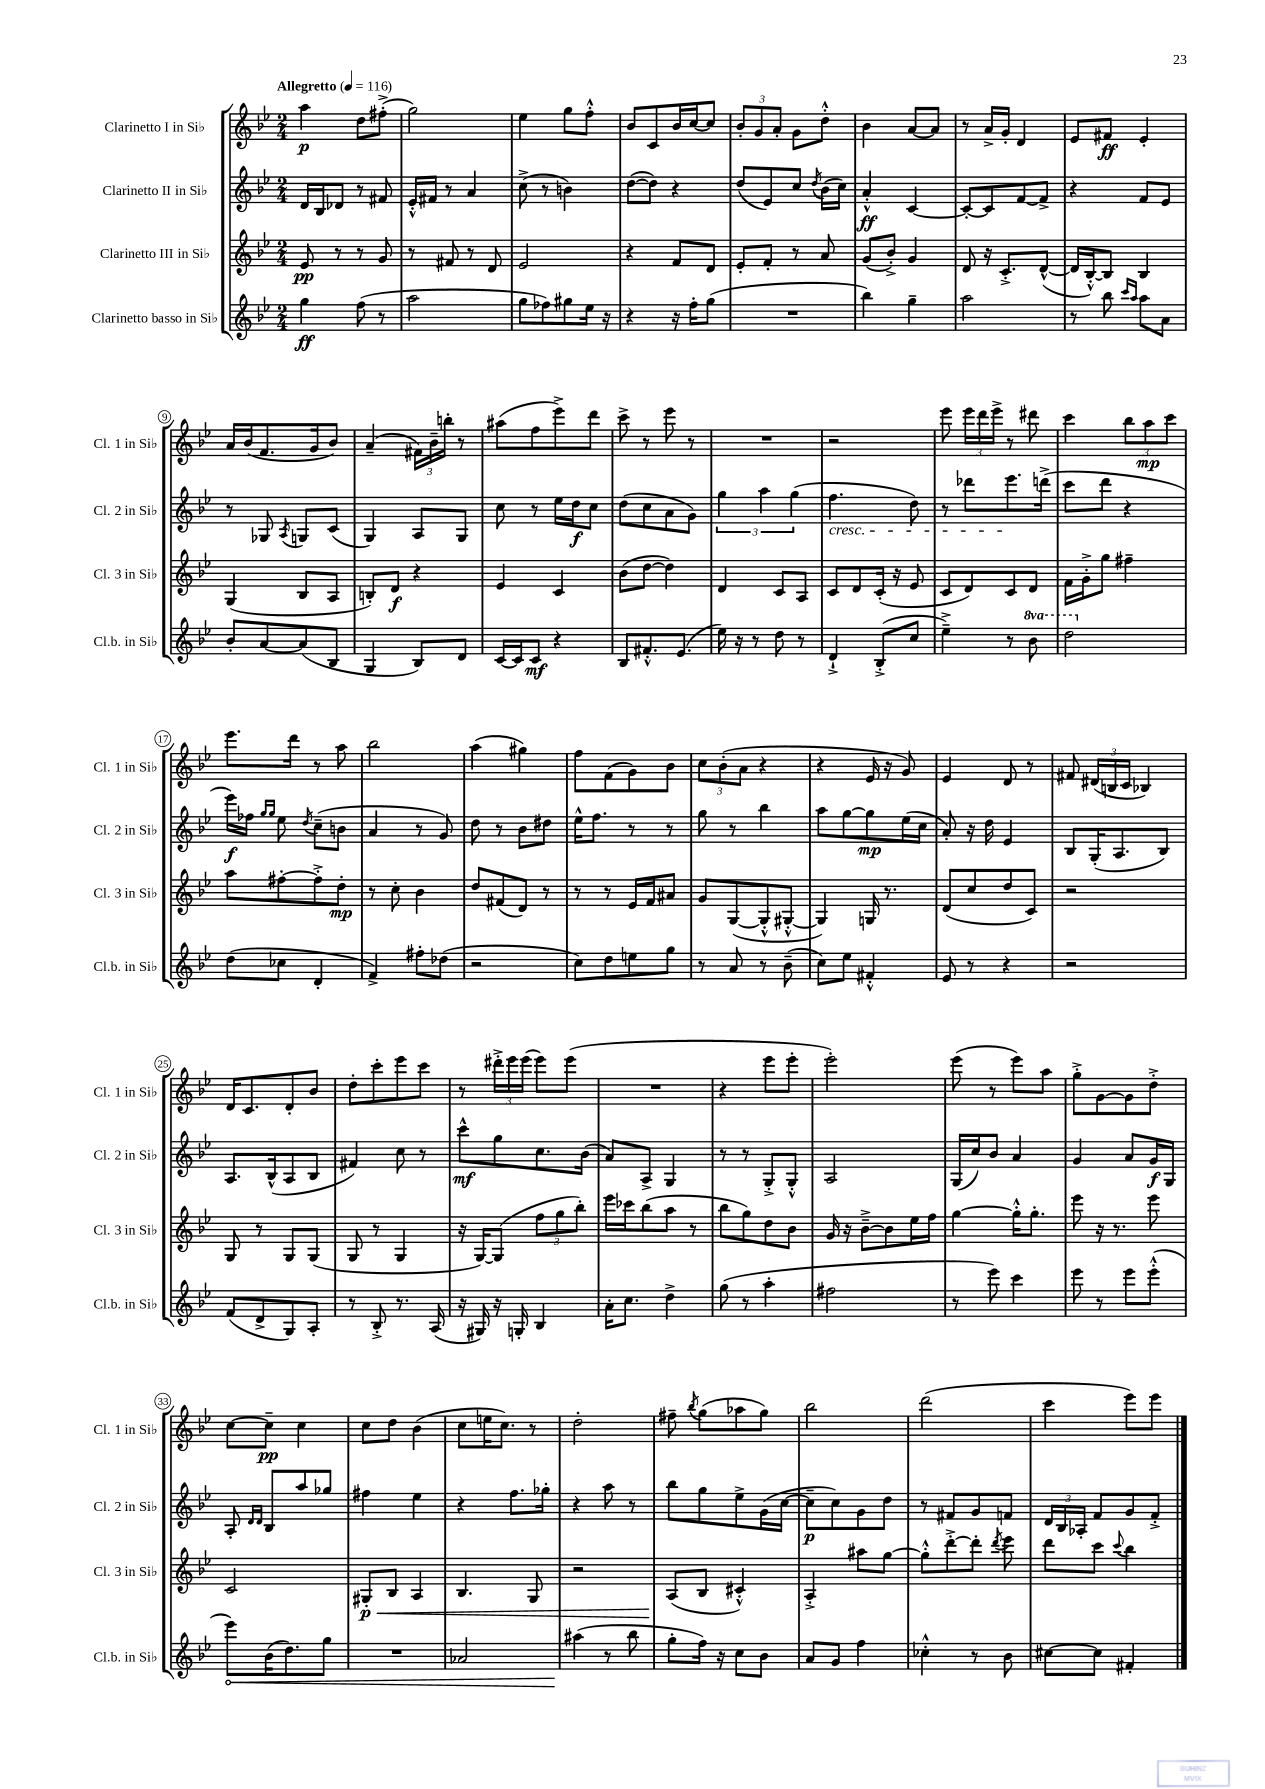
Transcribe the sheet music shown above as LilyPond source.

<<
\new StaffGroup <<
\new Staff = "s0" \with { instrumentName = "Clarinetto I in Sib" shortInstrumentName = "Cl. 1 in Sib" } {
    \clef treble \key bes \major \numericTimeSignature \time 2/4 \tempo "Allegretto" 4 = 116
    \autoBeamOff a''4\p d''8[ fis''8]-.->( |
    g''2) |
    ees''4 g''8[ f''8]-.-^ |
    bes'8[ c'8 bes'16 c''16~ c''8] |
    \tuplet 3/2 { bes'8[-. g'8 a'8]-. } g'8[ d''8]-.-^ |
    bes'4 a'8[~ a'8] |
    r8 a'16[-> g'16]-. d'4 |
    ees'8[ fis'8]\ff ees'4-. |
    a'16[ bes'16( f'8. g'16 bes'8]) |
    a'4--( \tuplet 3/2 { fis'16[) bes'16-- b''16]-. } r8 |
    ais''8[( f''8 ees'''8->) d'''8] |
    c'''8-> r8 ees'''8 r8 |
    R2 |
    r2 |
    ees'''8 \tuplet 3/2 { ees'''16[ d'''16 ees'''16]-> } r8 dis'''8 |
    c'''4 \tuplet 3/2 { bes''8[ a''8\mp c'''8] } |
    ees'''8.[ d'''16] r8 a''8 |
    bes''2 |
    a''4( gis''4) |
    f''8[ f'8( g'8) bes'8] |
    \tuplet 3/2 { c''8[ bes'8-.( a'8] } r4 |
    r4 ees'16 r16 g'8) |
    ees'4 d'8 r8 |
    fis'8 \tuplet 3/2 { dis'16[( b16 c'16] } bes4) |
    d'16[ c'8. d'8-. bes'8] |
    d''8[-. c'''8-. ees'''8 c'''8] |
    r8 \tuplet 3/2 { dis'''16[-.-> ees'''16 ees'''16]( } ees'''8[) ees'''8]( |
    R2 |
    r4 ees'''8[ ees'''8]-. |
    ees'''2-.) |
    ees'''8( r8 ees'''8[) a''8] |
    g''8[-.-> g'8~ g'8 d''8]-.-> |
    c''8[~ c''8]--\pp c''4 |
    c''8[ d''8] bes'4( |
    c''8[ e''16 c''8.]) r8 |
    d''2-. |
    fis''8-- \acciaccatura { bes''8 } g''8[( aes''8 g''8]) |
    bes''2 |
    d'''2( |
    c'''4 ees'''8[) ees'''8] \bar "|." |
}
\new Staff = "s1" \with { instrumentName = "Clarinetto II in Sib" shortInstrumentName = "Cl. 2 in Sib" } {
    \clef treble \key bes \major \numericTimeSignature \time 2/4
    \autoBeamOff d'16[ bes16 des'8] r8 fis'8 |
    ees'16[-.-^ fis'16] r8 a'4 |
    c''8->( r8 b'4) |
    d''8[~( d''8]) r4 |
    d''8[( ees'8) c''8] \acciaccatura { d''8 } bes'16[( c''16]) |
    a'4-.-^\ff c'4~ |
    c'8[~-. c'8 f'8~ f'8]-> |
    r4 f'8[ ees'8] |
    r8 ges8 \acciaccatura { a8 } g8[ c'8]( |
    g4) a8[ g8] |
    c''8 r8 ees''16[ d''16\f c''8] |
    d''8[( c''8 a'8 g'8]) |
    \tuplet 3/2 { g''4 a''4 g''4( } |
    f''4.\cresc d''8) |
    r8 des'''8[ ees'''8.\! d'''16]->( |
    c'''8[ d'''8] r4 |
    ees'''16[\f) fes''16] \grace { g''16[ g''16] } ees''8 \acciaccatura { d''8 } c''8[--( b'8] |
    a'4 r8 g'8) |
    d''8 r8 bes'8[ dis''8] |
    ees''16[-^ f''8.] r8 r8 |
    g''8 r8 bes''4 |
    a''8[ g''8~ g''8\mp ees''16( c''16] |
    a'8-.) r16 d''16 ees'4 |
    bes8[ g16-.( a8. bes8]) |
    a8.[ bes16-^( a8 bes8] |
    fis'4) c''8 r8 |
    c'''8[-^\mf g''8 c''8. bes'16]( |
    a'8[) a8]-> g4 |
    r8 r8 g8[-.-> g8]-.-^ |
    a2 |
    g16[( c''16) bes'8] a'4 |
    g'4 a'8[ g'16\f g16] |
    a8-. \grace { d'16[ d'16] } bes8[ a''8 ges''8] |
    fis''4 ees''4 |
    r4 f''8.[ ges''16]-. |
    r4 a''8 r8 |
    bes''8[ g''8 ees''8-> g'16( c''16]~ |
    c''8[--\p c''8) g'8 d''8] |
    r8 fis'8[ g'8 f'8] |
    \tuplet 3/2 { d'16[ bes16 aes16]-. } f'8[ g'8 f'8]-.-> \bar "|." |
}
\new Staff = "s2" \with { instrumentName = "Clarinetto III in Sib" shortInstrumentName = "Cl. 3 in Sib" } {
    \clef treble \key bes \major \numericTimeSignature \time 2/4
    \autoBeamOff ees'8\pp r8 r8 g'8 |
    r8 fis'8 r8 d'8 |
    ees'2 |
    r4 f'8[ d'8] |
    ees'8[-. f'8]-. r8 a'8 |
    g'8[( bes'8]-.->) g'4 |
    d'8 r16 c'8.[-.-> d'8]~-^( |
    d'16[ bes16~-.-^) bes8] bes4 |
    g4( bes8[ a8] |
    b8[-.) d'8]\f r4 |
    ees'4 c'4 |
    bes'8[( d''8]~ d''4) |
    d'4 c'8[ a8] |
    c'8[ d'8 c'16]-.( r16 ees'8 |
    c'8[ d'8) c'8 d'8] |
    f'16[ g'16-.-> g''8] fis''4-- |
    a''8[ fis''8~-. fis''8-.-> d''8]-.\mp |
    r8 c''8-. bes'4 |
    d''8[ fis'8( d'8]) r8 |
    r8 r8 ees'16[ f'16 ais'8] |
    g'8[ g8~( g8-.-^ gis8]~-.-^ |
    gis4) g16 r8. |
    d'8[( c''8 d''8 c'8]) |
    r2 |
    g8 r8 g8[ g8]( |
    g8 r8 g4 |
    r16 g16[~) g8]( \tuplet 3/2 { f''8[ g''8 bes''8]-.) } |
    ees'''16[ ces'''16 bes''8( a''8] r8 |
    bes''8[ g''8) d''8 bes'8] |
    g'16 r16 bes'8[~---> bes'8 ees''16 f''16] |
    g''4~ g''16[-.-^ g''8.]-. |
    ees'''8 r16 r8. ees'''8 |
    c'2 |
    gis8[-.\p\< bes8] a4 |
    bes4. g8 |
    r2 |
    a8[\!( bes8] cis'4-.-^) |
    a4-.-> ais''8[ g''8]~ |
    g''8[-.-^ d'''8~-.-> d'''8]-. \acciaccatura { d'''8 } ees'''8 |
    d'''8[ c'''8] \appoggiatura { c'''8 } bes''4 \bar "|." |
}
\new Staff = "s3" \with { instrumentName = "Clarinetto basso in Sib" shortInstrumentName = "Cl.b. in Sib" } {
    \clef treble \key bes \major \numericTimeSignature \time 2/4 \set Staff.ottavationMarkups = #ottavation-simple-ordinals
    \autoBeamOff g''4\ff f''8( r8 |
    a''2 |
    g''8[ fes''8) gis''8 ees''16] r16 |
    r4 r16 f''16[-. g''8]( |
    R2 |
    bes''4) g''4-- |
    a''2 |
    r8 bes''8 \grace { c'''16[ a''16] } a''8[ a'8] |
    bes'8[-. a'8~ a'8( bes8] |
    g4 bes8[) d'8] |
    c'16[~ c'16 c'8]\mf r4 |
    bes8[ fis'8.-.-^ ees'8.]( |
    ees''16) r16 r8 d''8 r8 |
    d'4-!-> bes8[-.->( c''8] |
    ees''4--->) r8 \ottava #1 bes''8 |
    d'''2 \ottava #0 |
    d''8[( ces''8] d'4-. |
    f'4->) fis''8[-. des''8]( |
    r2 |
    c''8[) d''8 e''8 g''8] |
    r8 a'8 r8 bes'8--( |
    c''8[) ees''8] fis'4-.-^ |
    ees'8 r8 r4 |
    r2 |
    f'8[( d'8-> g8) a8]-. |
    r8 bes8-.-> r8. a16( |
    r16 gis16) r16 g16-. bes4 |
    a'16[-. c''8.] d''4-> |
    g''8( r8 a''4-. |
    fis''2 |
    r8 ees'''8) c'''4 |
    ees'''8 r8 ees'''8[ ees'''8]-.-^( |
    \once \override Hairpin.circled-tip = ##t ees'''8[\<) bes'16( d''8.) g''8] |
    R2 |
    aes'2 |
    ais''4\!( r8 bes''8 |
    g''8[-. f''16]) r16 c''8[ bes'8] |
    a'8[ g'8] f''4 |
    ces''4-.-^ r8 bes'8 |
    cis''8[~ cis''8] fis'4-. \bar "|." |
}
>>
>>
\layout { \context { \Score \override BarNumber.stencil = #(make-stencil-circler 0.1 0.3 ly:text-interface::print) } }
